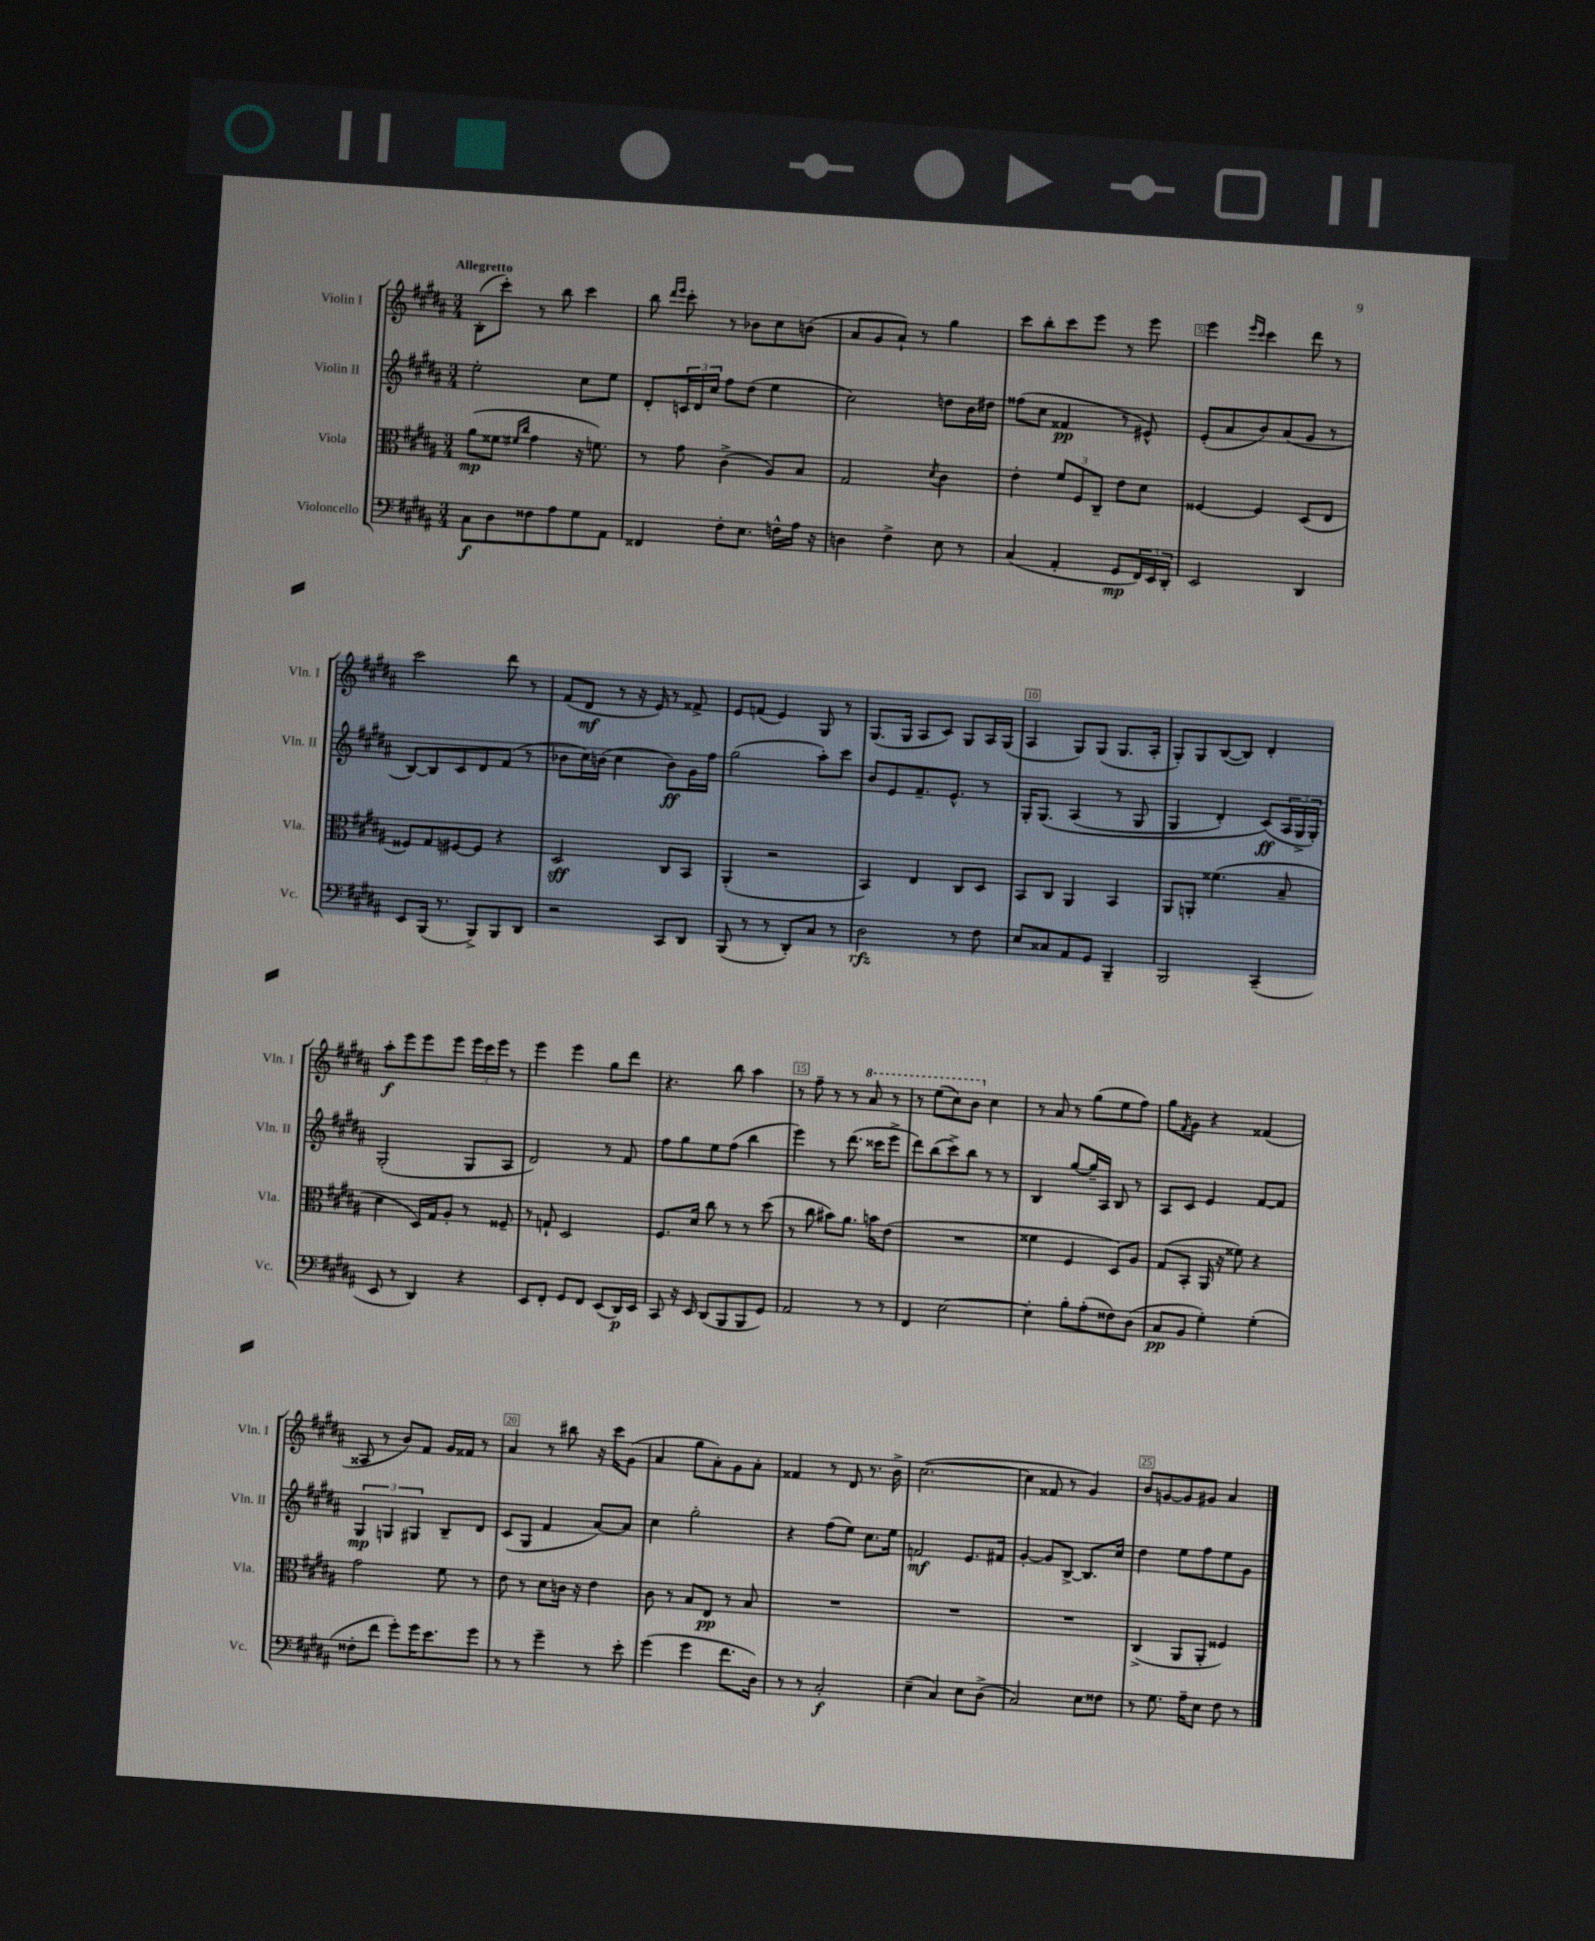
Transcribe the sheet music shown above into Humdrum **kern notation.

**kern	**dynam	**kern	**dynam	**kern	**dynam	**kern	**dynam
*part4	*part4	*part3	*part3	*part2	*part2	*part1	*part1
*staff4	*staff4	*staff3	*staff3	*staff2	*staff2	*staff1	*staff1
*I"Violoncello	*	*I"Viola	*	*I"Violin II	*	*I"Violin I	*
*I'Vc.	*	*I'Vla.	*	*I'Vln. II	*	*I'Vln. I	*
*clefF4	*	*clefC3	*	*clefG2	*	*clefG2	*
*k[f#c#g#d#a#]	*	*k[f#c#g#d#a#]	*	*k[f#c#g#d#a#]	*	*k[f#c#g#d#a#]	*
*M3/4	*	*M3/4	*	*M3/4	*	*M3/4	*
=1	=1	=1	=1	=1	=1	=1	=1
!	!	!	!	!	!	!LO:TX:a:B:t=Allegretto	!
8C#\L	f	(8a#\L	mp	2ee'\	.	(8B'\L	.
8D#\	.	8f##X\J	.	.	.	8ccc#'\J)	.
.	.	16qqf#X/LL	.	.	.	.	.
.	.	16qqcc#/JJ	.	.	.	.	.
8F##X\	.	4g#\	.	.	.	8r	.
8A#\	.	.	.	.	.	8bb\	.
8G#\	.	16r	.	8cc#\L	.	4ccc#\	.
.	.	8.fn\)	.	.	.	.	.
8AA#\J	.	.	.	8ee\J	.	.	.
=2	=2	=2	=2	=2	=2	=2	=2
4FF##X/	.	8r	.	8d#'/L	.	8bb\	.
.	.	.	.	.	.	16qqddd#/LL	.
.	.	.	.	.	.	16qqeee/JJ	.
.	.	8g#\	.	24cn/L	.	8ccc#'\	.
.	.	.	.	24d#/	.	.	.
.	.	.	.	24cc#/JJ	.	.	.
8F#'\L	.	(4c#^\	.	8ff#\L	.	8r	.
8.E\J	.	.	.	(8dd#\J	.	8b-X\L	.
.	.	8A#/L)	.	4ee\	.	8cc#\	.
16Fn^^\LL	.	.	.	.	.	.	.
16A#\JJ	.	8B/J	.	.	.	(8bn\J	.
16r	.	.	.	.	.	.	.
=3	=3	=3	=3	=3	=3	=3	=3
4Dn\	.	2G#/	.	2cc#\)	.	8a#/L	.
.	.	.	.	.	.	8g#/	.
4F#^\	.	.	.	.	.	8a#`/J)	.
.	.	.	.	.	.	8r	.
.	.	8qd#/	.	.	.	.	.
8E\	.	4c#\	.	8ddn\L	.	4gg#\	.
8r	.	.	.	16b\L	.	.	.
.	.	.	.	16dd#X\JJ	.	.	.
=4	=4	=4	=4	=4	=4	=4	=4
(4C#/	.	4e'\	.	(8ff##X\L	.	8ccc#\L	.
.	.	.	.	8cc#\J	.	8bb'\	.
4AA#'/	.	12f#/L	.	4f##X/	pp	8ccc#\	.
.	.	12F#/	.	.	.	.	.
.	.	.	.	.	.	8eee\J	.
.	.	12C#~/J	.	.	.	.	.
8GG#/L	mp	8e\L	.	8r	.	8r	.
24FF#/L)	.	8d#\J	.	8e#X^^/)	.	8eee\	.
24EE/	.	.	.	.	.	.	.
24DD#'/JJ	.	.	.	.	.	.	.
=5	=5	=5	=5	=5	=5	=5	=5
2EE/	.	[4F##X/	.	(8e'/L	.	4eee\	.
.	.	.	.	8a#/	.	.	.
.	.	.	.	.	.	16qqeee/LL	.
.	.	.	.	.	.	16qqccc#/JJ	.
.	.	4F##/]	.	8b/)	.	4ccc#\	.
.	.	.	.	(8a#/	.	.	.
4DD#/	.	(8D#/L	.	8g#/J	.	8ddd#\	.
.	.	8E/J	.	8r	.	8r	.
!!LO:LB:g=z
=6	=6	=6	=6	=6	=6	=6	=6
8EE/L	.	8F##X/L)	.	[8B/L)	.	2ccc#\	.
(16BBB/Jk	.	8G#/	.	8B/]	.	.	.
8.r	.	.	.	.	.	.	.
.	.	[8F#X/	.	8c#/	.	.	.
8BBB^/L)	.	8F#/J]	.	8d#/	.	.	.
8BBB/	.	4r	.	(8f#/J	.	8ddd#\	.
8DD#/J	.	.	.	8r	.	8r	.
=7	=7	=7	=7	=7	=7	=7	=7
2r	.	2D#/	sff	8b-X\L	.	(8f#/L	.
.	.	.	.	16cc#\L)	.	8d#/J	mf
.	.	.	.	(16bn\JJ	.	.	.
.	.	.	.	4cc#\	.	8r	.
.	.	.	.	.	.	16r	.
.	.	.	.	.	.	16e/)	.
8CC#/L	.	8C#/L	.	8b\L)	ff	8r	.
8DD#/J	.	8BB/J	.	16g#\L	.	8f##X^/	.
.	.	.	.	16ff#\JJ	.	.	.
=8	=8	=8	=8	=8	=8	=8	=8
(8BBB/	.	(4AA#'/	.	(2gg#\	.	8e/L	.
8r	.	.	.	.	.	(8fn/J	.
8r	.	2r	.	.	.	4e/)	.
8DD#'/L)	.	.	.	.	.	.	.
8C#/J	.	.	.	8aa#'\L)	.	8G#/	.
8r	.	.	.	8ccc#\J	.	8r	.
=9	=9	=9	=9	=9	=9	=9	=9
2D#\	rfz	4BB/)	.	8b/L	.	(8.G#/L	.
.	.	.	.	8e/	.	.	.
.	.	.	.	.	.	16G#/Jk	.
.	.	4E/	.	8.f#~/	.	8A#/L	.
.	.	.	.	.	.	8c#/J)	.
.	.	.	.	8.e^^/J	.	.	.
8r	.	8C#/L	.	.	.	8G#/L	.
8F#\	.	8D#/J	.	8r	.	16A#/L	.
.	.	.	.	.	.	(16G#/JJ	.
=10	=10	=10	=10	=10	=10	=10	=10
8E/L	.	8BB/L	.	16G#'/KL	.	4A#/	.
.	.	.	.	(8.G#/J	.	.	.
8C##X/	.	8C#/J	.	.	.	.	.
8AA#/	.	4AA#/	.	(4A#/	.	8G#/L)	.
8GG#/J	.	.	.	.	.	(8G#/J	.
4BBB~/	.	4BB/	.	8r	.	8.G#/L	.
.	.	.	.	8G#/	.	.	.
.	.	.	.	.	.	16A#'/Jk	.
=11	=11	=11	=11	=11	=11	=11	=11
2BBB/	.	8AA#/L	.	4G#/	.	8G#'/L)	.
.	.	8AAn'/J	.	.	.	8G#/	.
.	.	(4.f##X\	.	4d#'/)	.	([8B/	.
.	.	.	.	.	.	8B/J])	.
(4CC#~/	.	.	.	(8c#/L)	ff	4d#'/	.
.	.	8B~/	.	24A#/L	.	.	.
.	.	.	.	24G#^/	.	.	.
.	.	.	.	24G#'/JJ)	.	.	.
!!LO:LB:g=z
=12	=12	=12	=12	=12	=12	=12	=12
8EE/	.	4d#\	.	(2G#'/	.	8aa#'\L	f
8r	.	.	.	.	.	8eee\	.
4DD#/)	.	16D#/LL)	.	.	.	8eee\	.
.	.	16G#/J	.	.	.	.	.
.	.	8A#'/J	.	.	.	8eee\J	.
4r	.	8r	.	8G#/L	.	24eee\LL	.
.	.	.	.	.	.	24ccc#\	.
.	.	.	.	.	.	24eee\JJ	.
.	.	8F##X~/	.	8A#/J	.	8r	.
=13	=13	=13	=13	=13	=13	=13	=13
8EE/L	.	8r	.	2d#/)	.	4eee\	.
8FF#'/J	.	8Gn`/	.	.	.	.	.
8GG#/L	.	2D#/	.	.	.	4eee\	.
8FF#/J	.	.	.	.	.	.	.
(8EE/L	.	.	.	8r	.	8gg#\L	.
16DD#/L)	p	.	.	8f#/	.	8ddd#\J	.
16EE/JJ	.	.	.	.	.	.	.
=14	=14	=14	=14	=14	=14	=14	=14
8CC#/	.	8.F#/L	.	8ff#\L	.	4.r	.
16r	.	.	.	8gg#\	.	.	.
16EE/	.	16d#/Jk	.	.	.	.	.
(8DD#/L	.	8cc#\	.	8ee\	.	.	.
8BBB/	.	8r	.	(8ff#\J	.	8bb\	.
8BBB/	.	8r	.	4bb\	.	4aa#\	.
8GG#/J)	.	(8dd#\	.	.	.	.	.
=15	=15	=15	=15	=15	=15	=15	=15
2AA#/	.	8r	.	4eee\)	.	8r	.
.	.	8cc#\	.	.	.	8ff#~\	.
.	.	8b#X\L)	.	8r	.	8r	.
.	.	8.a#\J	.	(8.ddd#\	.	8r	.
*	*	*	*	*	*	*8va	*
8r	.	.	.	.	.	8aa#/	.
.	.	16bn\KL	.	16ccc##X\KL	.	.	.
8r	.	(8e\J	.	8eee^\J	.	8r	.
=16	=16	=16	=16	=16	=16	=16	=16
4FF#/	.	2.r	.	8ddd#\L)	.	8r	.
.	.	.	.	(8bb\	.	(8eee\L	.
[2E\	.	.	.	8ccc#^\)	.	8ccc#\)	.
.	.	.	.	8bb\J	.	8bb\J	.
*	*	*	*	*	*	*X8va	*
.	.	.	.	8r	.	4cc#\	.
.	.	.	.	8r	.	.	.
=17	=17	=17	=17	=17	=17	=17	=17
4E'\]	.	4f##X\	.	4B/	.	8r	.
.	.	.	.	.	.	8a#/	.
8B'\L	.	4F#/	.	[8gg#/L	.	8r	.
(8A#'\	.	.	.	16gg#~/L]	.	(8gg#\L	.
.	.	.	.	16A#/JJ	.	.	.
8F##X\)	.	8D#/L)	.	8B/	.	8ee\	.
(8D#\J	.	8A#/J	.	8r	.	8ff#\J)	.
=18	=18	=18	=18	=18	=18	=18	=18
8C#/L	pp	(8G#/L	.	8A#/L	.	8gg#\L	.
.	.	.	.	.	.	8qf#/	.
8BB/J	.	8BB'/J	.	8c#/J	.	8g#\J	.
4G#'\)	.	16AA#/	.	4e/	.	4r	.
.	.	16r	.	.	.	.	.
.	.	8f##X\)	.	.	.	.	.
(4G#'\	.	4r	.	[8f#/L	.	(4f##X/	.
.	.	.	.	8f#/J]	.	.	.
!!LO:LB:g=z
=19	=19	=19	=19	=19	=19	=19	=19
8F##X'\L	.	2g#\	.	6G#/	mp	8A##X/	.
8f#\J	.	.	.	.	.	8r	.
.	.	.	.	6Gn/	.	.	.
8g#'\L)	.	.	.	.	.	8b/L)	.
.	.	.	.	6G#X/	.	.	.
16g#\K	.	.	.	.	.	8f#/J	.
8.e\	.	.	.	.	.	.	.
.	.	8f#\	.	8B~/L	.	16g#/LL	.
.	.	.	.	.	.	16f##X/JJ	.
8g#\J	.	8r	.	8d#/J	.	8r	.
=20	=20	=20	=20	=20	=20	=20	=20
8r	.	8e\	.	(8c#/L	.	4a#/	.
8r	.	8r	.	8G#/J	.	.	.
4g#~\	.	8d#\L	.	4f#/	.	8r	.
.	.	16cn\Jk	.	.	.	8bb#X\	.
.	.	16r	.	.	.	.	.
8r	.	4e\	.	[8a#/L)	.	16r	.
.	.	.	.	.	.	16ccc#\KL	.
8e'\	.	.	.	8a#/J]	.	(8g#\J	.
=21	=21	=21	=21	=21	=21	=21	=21
(4g#\	.	8c#\	.	4cc#\	.	4a#/	.
.	.	8r	.	.	.	.	.
4g#\	.	8B/L	.	2gg#'\	.	8gg#\L	.
.	.	8E/J	pp	.	.	8a#'\)	.
8.f#\L	.	8r	.	.	.	8g#\	.
.	.	8B/	.	.	.	8a#'\J	.
16D#\Jk)	.	.	.	.	.	.	.
=22	=22	=22	=22	=22	=22	=22	=22
8r	.	2.r	.	4r	.	4f##X/	.
8r	.	.	.	.	.	.	.
2C#'/	f	.	.	(8ff#\L	.	8r	.
.	.	.	.	8ee\J)	.	8d#/	.
.	.	.	.	8.cc#\L	.	8.r	.
.	.	.	.	16ee\Jk	.	16b^\	.
=23	=23	=23	=23	=23	=23	=23	=23
(4E~\	.	2.r	.	2fn/	mf	([2.cc#\	.
4C#/)	.	.	.	.	.	.	.
8E\L	.	.	.	8.e/L	.	.	.
(8D#^\J	.	.	.	.	.	.	.
.	.	.	.	16f#X/Jk	.	.	.
=24	=24	=24	=24	=24	=24	=24	=24
2C#/)	.	2.r	.	[4g#'/	.	4cc#\]	.
.	.	.	.	8g#/L]	.	8f##X/	.
.	.	.	.	[8B^/J	.	8r	.
8E\L	.	.	.	8.B/L]	.	4g#/)	.
8F##X\J	.	.	.	.	.	.	.
.	.	.	.	16cc#/Jk	.	.	.
=25	=25	=25	=25	=25	=25	=25	=25
8r	.	(4C#^/	.	4dd#\	.	8b/L	.
8.G#\	.	.	.	.	.	[8gn/	.
.	.	8AA#/L	.	8ee\L	.	8g/]	.
16A#~\KL	.	.	.	.	.	.	.
8E\J	.	8AA#'/J	.	8ff#\	.	8g#X/J	.
8F#\	.	4F##X/)	.	8ee\	.	4a#/	.
8r	.	.	.	8g#\J	.	.	.
==	==	==	==	==	==	==	==
*-	*-	*-	*-	*-	*-	*-	*-
